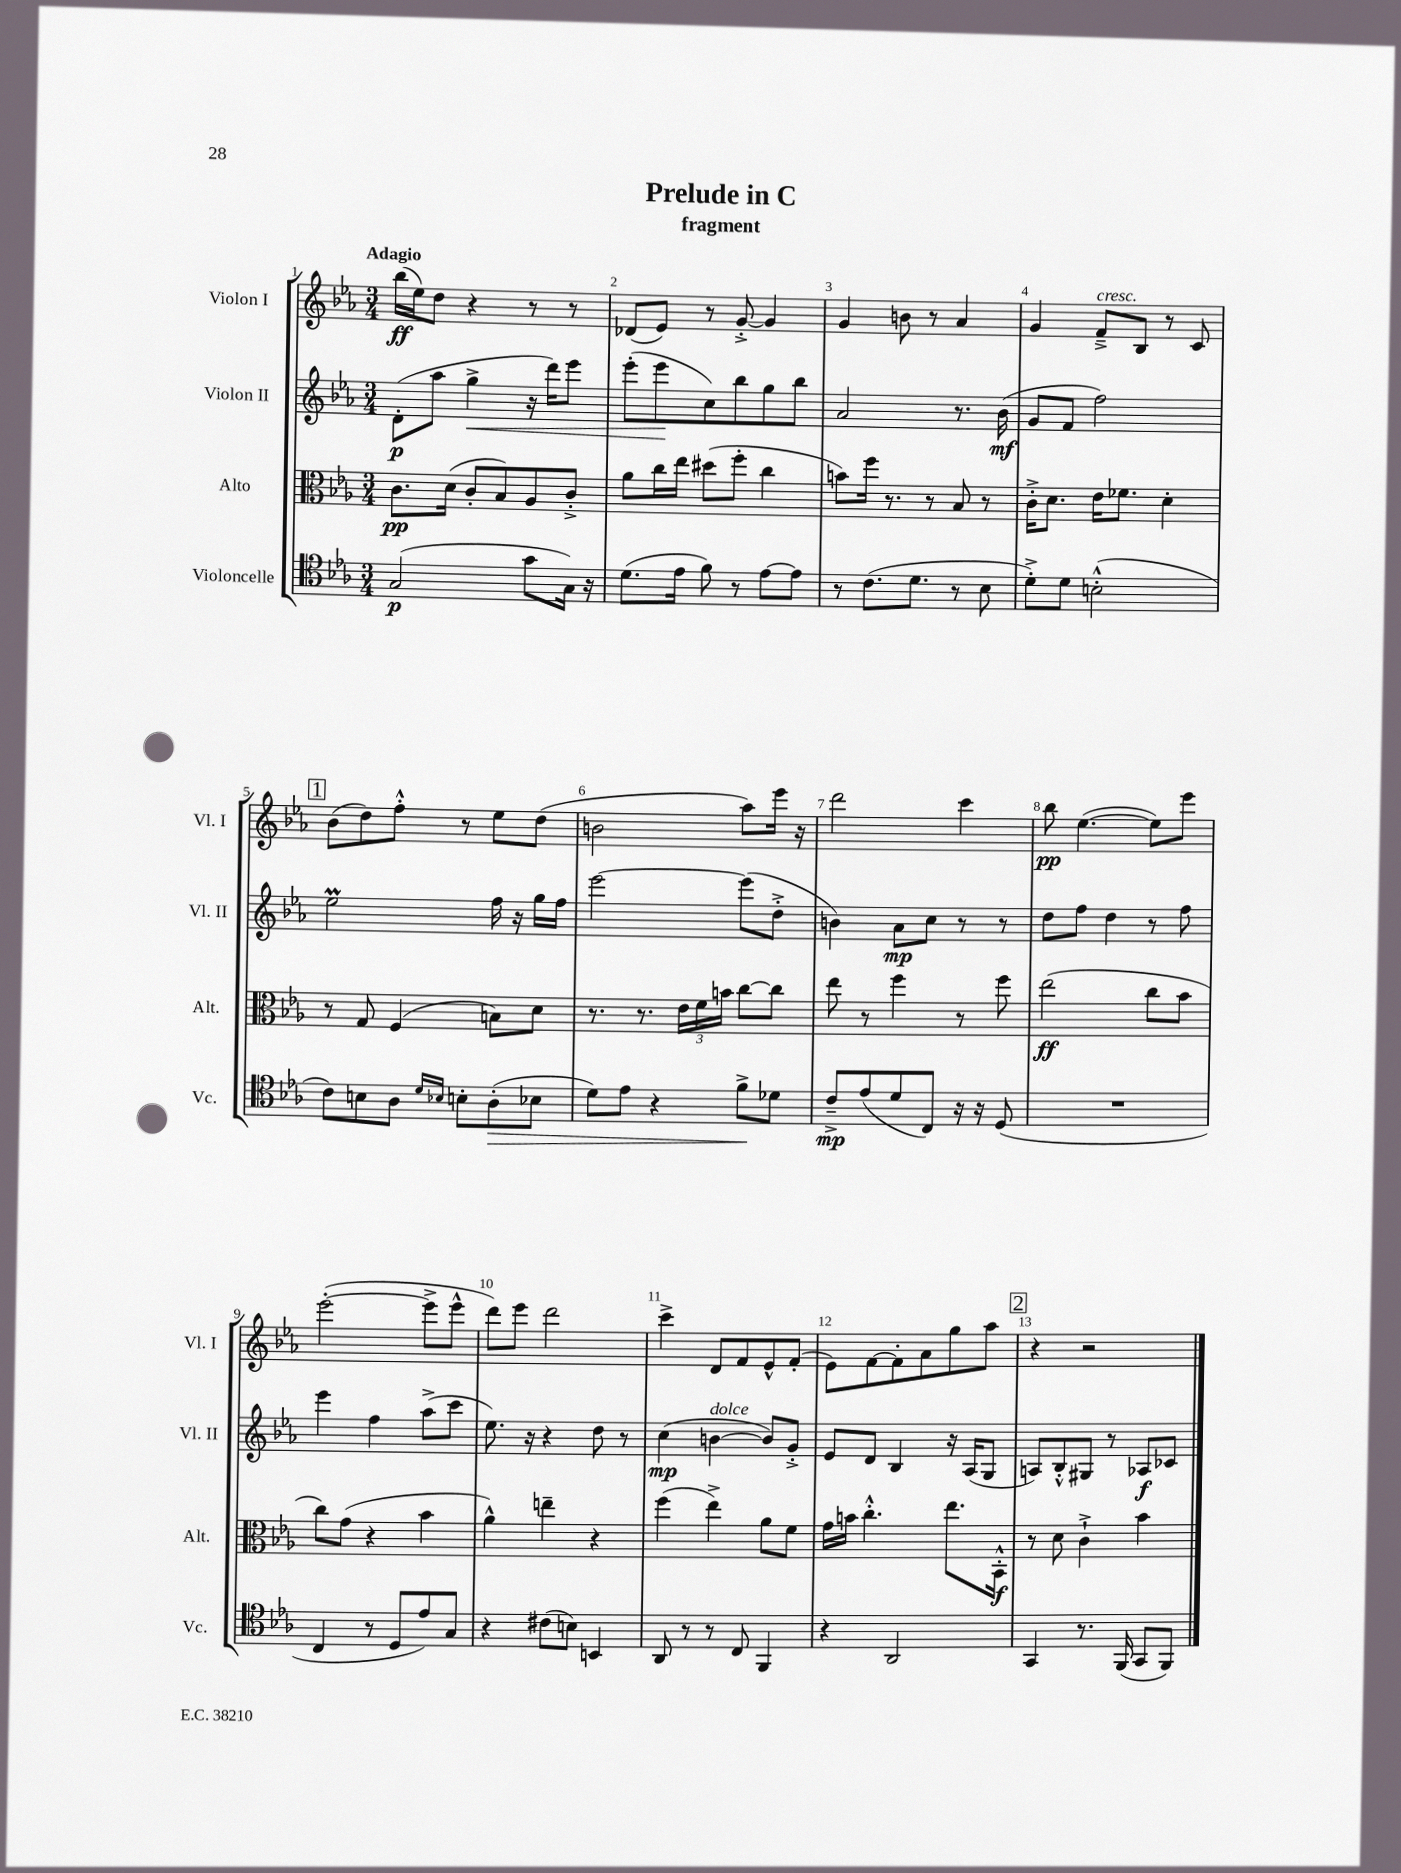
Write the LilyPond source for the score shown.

\header { title = "Prelude in C" subtitle = "fragment" }
<<
\new StaffGroup <<
\new Staff = "s0" \with { instrumentName = "Violon I" shortInstrumentName = "Vl. I" } {
    \clef treble \key ees \major \numericTimeSignature \time 3/4 \tempo "Adagio"
    bes''16\ff( ees''16) d''8 r4 r8 r8 |
    des'8( ees'8) r8 g'8~-.-> g'4 |
    g'4 b'8 r8 aes'4 |
    g'4 f'8--->^\markup { \italic "cresc." } bes8 r8 c'8 |
    \mark \markup { \box "1" } bes'8( d''8) f''8-.-^ r8 ees''8 d''8( |
    b'2 aes''8) ees'''16 r16 |
    d'''2 c'''4 |
    bes''8\pp ees''4.~( ees''8) ees'''8 |
    ees'''2~-.( ees'''8-> ees'''8-^ |
    d'''8) ees'''8 d'''2 |
    c'''4-> d'8 f'8 ees'8-^ f'8-.( |
    ees'8) f'8~ f'8-. aes'8 g''8 aes''8 |
    \mark \markup { \box "2" } r4 r2 \bar "|." |
}
\new Staff = "s1" \with { instrumentName = "Violon II" shortInstrumentName = "Vl. II" } {
    \clef treble \key ees \major \numericTimeSignature \time 3/4
    d'8-.\p( aes''8 g''4->\< r16 d'''16) ees'''8 |
    ees'''8-.( ees'''8\! c''8) bes''8 g''8 bes''8 |
    aes'2 r8. bes'16\mf( |
    g'8 f'8 f''2) |
    \mark \markup { \box "1" } ees''2\prall f''16 r16 g''16 f''16 |
    ees'''2~ ees'''8( d''8-.-> |
    b'4) aes'8\mp c''8 r8 r8 |
    d''8 f''8 d''4 r8 f''8 |
    ees'''4 f''4 aes''8->( c'''8 |
    ees''8.) r16 r4 d''8 r8 |
    c''4\mp( b'4~^\markup { \italic "dolce" } b'8) g'8-.-> |
    ees'8 d'8 bes4 r16 aes16( g8 |
    \mark \markup { \box "2" } a8) bes8-.-^ gis8 r8 aes8\f ces'8 \bar "|." |
}
\new Staff = "s2" \with { instrumentName = "Alto" shortInstrumentName = "Alt." } {
    \clef alto \key ees \major \numericTimeSignature \time 3/4
    c'8.\pp d'16( c'8-. bes8) aes8 c'8-.-> |
    aes'8 c''16 ees''16 dis''8( f''8-. c''4 |
    b'8) f''16 r8. r8 bes8 r8 |
    c'16-.-> d'8. ees'16 fes'8. d'4-. |
    \mark \markup { \box "1" } r8 g8 f4( b8) d'8 |
    r8. r8. \tuplet 3/2 { ees'16 f'16 b'16 } c''8~ c''8 |
    ees''8 r8 f''4 r8 f''8 |
    ees''2\ff( c''8 bes'8 |
    c''8) g'8( r4 bes'4 |
    aes'4-^) e''4-- r4 |
    f''4( ees''4->) aes'8 f'8 |
    g'16 b'16 c''4.-.-^ ees''8. bes,16-.-^\f |
    \mark \markup { \box "2" } r8 d'8 c'4-!-> bes'4 \bar "|." |
}
\new Staff = "s3" \with { instrumentName = "Violoncelle" shortInstrumentName = "Vc." } {
    \clef tenor \key ees \major \numericTimeSignature \time 3/4
    g2\p( g'8 g16) r16 |
    d'8.( ees'16 f'8) r8 ees'8~ ees'8 |
    r8 c'8.( d'8. r8 bes8 |
    d'8-.->) d'8 b2-.-^( |
    \mark \markup { \box "1" } c'8) b8 aes8 \grace { d'16 bes16 } b8-. aes8-.\>( bes8 |
    d'8) ees'8 r4 f'8->\! des'8 |
    c'8--->\mp ees'8( d'8 c8) r16 r16 d8( |
    R2. |
    c4 r8 d8 ees'8) g8 |
    r4 cis'8( b8) b,4 |
    aes,8 r8 r8 c8 f,4 |
    r4 aes,2 |
    \mark \markup { \box "2" } g,4 r8. f,16( g,8 f,8) \bar "|." |
}
>>
>>
\layout { \context { \Score \override BarNumber.break-visibility = ##(#f #t #t) barNumberVisibility = #all-bar-numbers-visible } }
